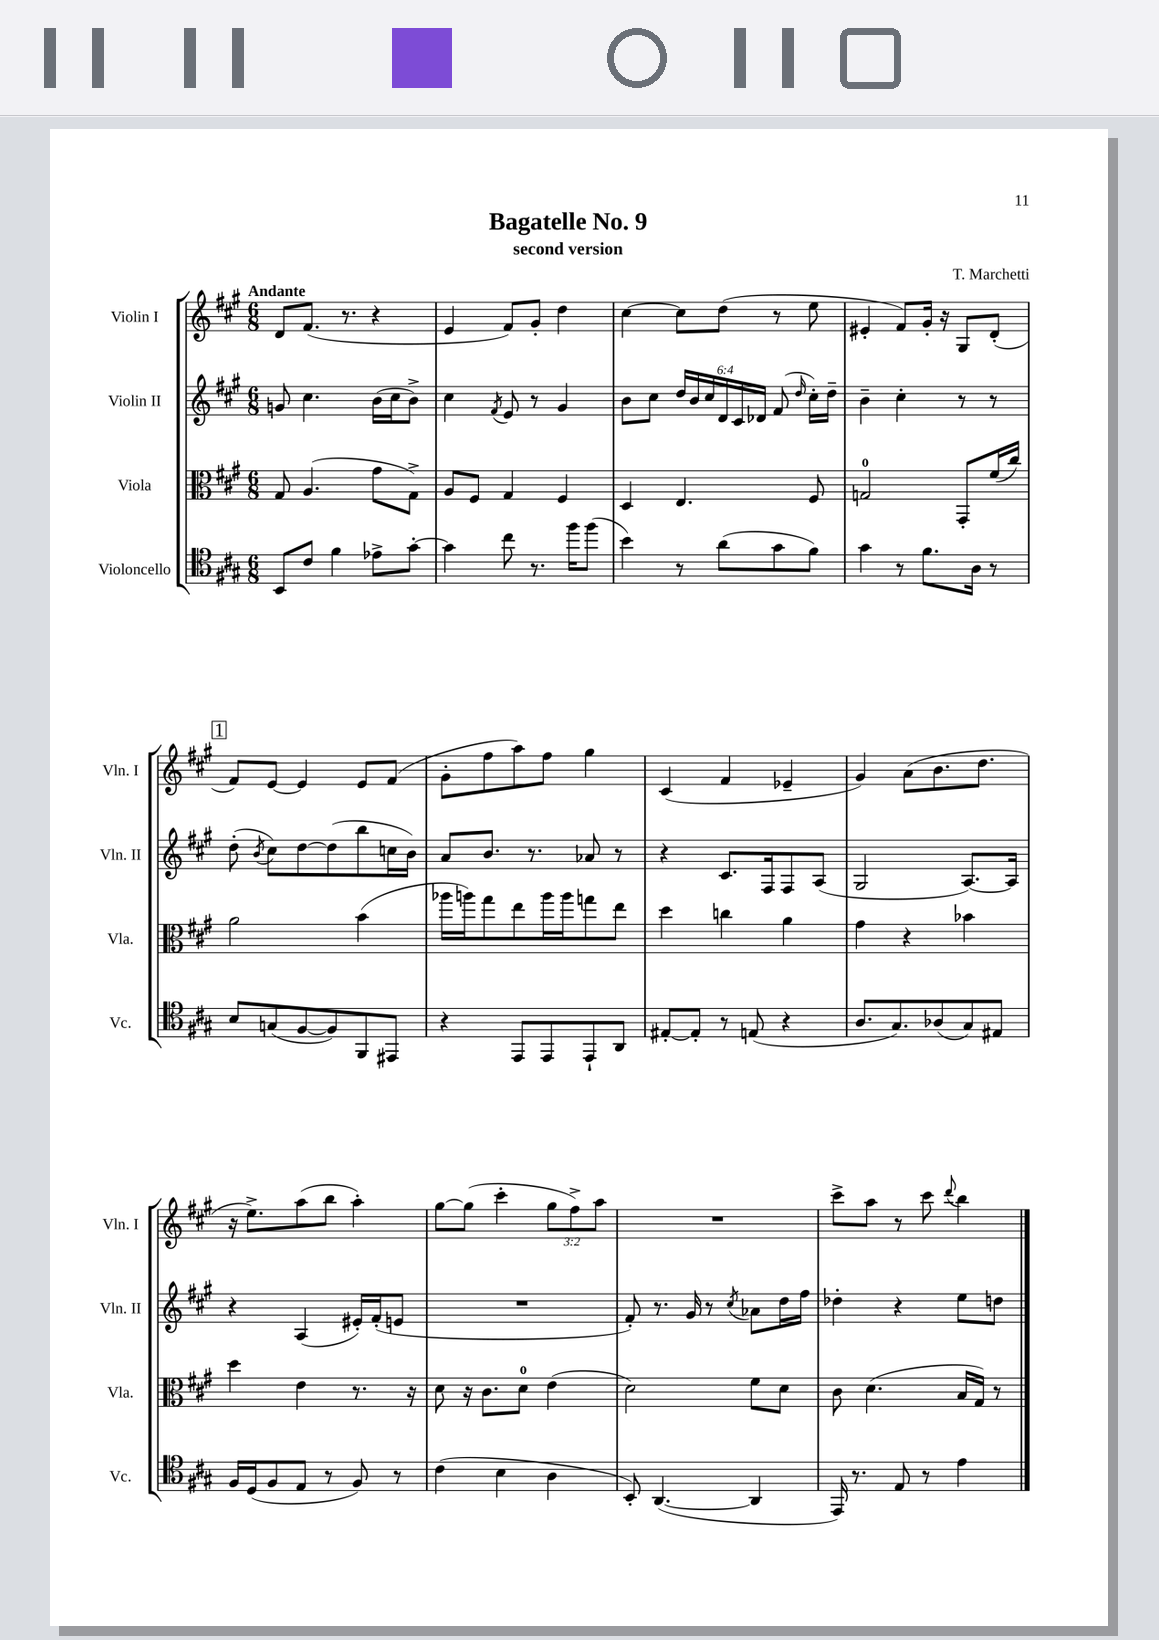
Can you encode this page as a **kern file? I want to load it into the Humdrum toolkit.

**kern	**kern	**kern	**kern
*part4	*part3	*part2	*part1
*staff4	*staff3	*staff2	*staff1
*I"Violoncello	*I"Viola	*I"Violin II	*I"Violin I
*I'Vc.	*I'Vla.	*I'Vln. II	*I'Vln. I
*clefC4	*clefC3	*clefG2	*clefG2
*k[f#c#g#]	*k[f#c#g#]	*k[f#c#g#]	*k[f#c#g#]
*M6/8	*M6/8	*M6/8	*M6/8
=1	=1	=1	=1
!	!	!	!LO:TX:a:B:t=Andante
8BB/L	8G#/	8gn/	8d/L
8c#/J	(4.A/	4.cc#\	(8.f#/J
4f#\	.	.	.
.	.	.	8.r
8e-X^\L	8g#\L	(16b\LL	4r
.	.	16cc#\J	.
[8g#'\J	8G#^\J)	8b^\J)	.
=2	=2	=2	=2
4g#\]	8A/L	4cc#\	4e/
.	8F#/J	.	.
.	.	8qf#/	.
8cc#\	4G#/	8e/	8f#/L)
8.r	.	8r	8g#'/J
.	4F#/	4g#/	4dd\
16ff#\KL	.	.	.
(8ff#\J	.	.	.
=3	=3	=3	=3
4b\)	4D/	8b\L	[4cc#\
.	.	8cc#\J	.
8r	4.E/	24dd/LL	8cc#\L]
.	.	24b/	.
.	.	24cc#/	.
(8a\L	.	24d/	(8dd\J
.	.	24c#/	.
.	.	24d-X/JJ	.
8g#\	.	(8f#/	8r
.	.	16qqdd/	.
8f#\J)	8F#/	16cc#'\LL)	8ee\
.	.	16dd~\JJ	.
=4	=4	=4	=4
4g#\	2Gn/	4b~\	4e#X'/
8r	.	4cc#'\	8f#/L)
8.f#\L	.	.	16g#'/Jk
.	.	.	16r
.	8GG#'/L	8r	8G#/L
16A\Jk	.	.	.
8r	(16f#/L	8r	(8d'/J
.	16cc#/JJ)	.	.
!!LO:LB:g=z
!!LO:REH:place=s1:t=1
=5	=5	=5	=5
8B/L	2a\	(8dd'\	8f#/L)
.	.	8qb/	.
(8Gn/	.	8cc#\L)	[8e/J
[8F#/	.	[8dd\	4e/]
8F#/])	.	(8dd\]	.
8FF#/	(4b\	8bb\	8e/L
8EE#X/J	.	16ccn\L	(8f#/J
.	.	16b\JJ)	.
=6	=6	=6	=6
4r	16aa-X\LL	8a/L	8g#'\L
.	16aan\J)	.	.
.	8gg#\	8.b/J	8ff#\
8EE/L	8ee\	.	8aa\)
.	.	8.r	.
8EE/	16aa\L	.	8ff#\J
.	16aa\J	.	.
8EE`/	8ggn\	8a-X/	4gg#\
8AA/J	8ee\J	8r	.
=7	=7	=7	=7
[8E#X'/L	4dd\	4r	(4c#/
8E#'/J]	.	.	.
8r	4ccn\	8.c#/L	4f#/
(8En/	.	.	.
.	.	16F#/k	.
4r	4a\	8F#/	4e-X~/
.	.	(8A/J	.
=8	=8	=8	=8
8.A/L	4g#\	2G#/	4g#/)
8.G#/)	.	.	.
.	4r	.	(8a\L
(8A-X/	.	.	8.b\
8G#/)	4b-X\	[8.A/L)	.
.	.	.	8.dd\J
8E#X/J	.	.	.
.	.	16A/Jk]	.
!!LO:LB:g=z
=9	=9	=9	=9
16F#/LL	4dd\	4r	16r
(16D/J	.	.	8.ee^\L)
8F#/	.	.	.
8E/J	4e\	(4A/	(8aa\
8r	.	.	8bb\J
8F#/)	8.r	16e#X'/LL)	4aa'\)
.	.	(16f#'/J	.
8r	.	8en/J	.
.	16r	.	.
=10	=10	=10	=10
(4c#\	8d\	2.r	[8gg#\L
.	16r	.	(8gg#\J]
.	8.c#\L	.	.
4B\	.	.	4ccc#'\
.	8d\J	.	.
4A\	(4e\	.	12gg#\L
.	.	.	12ff#^\)
.	.	.	12aa\J
=11	=11	=11	=11
8BB'/)	2d\)	8f#'/)	2.r
([4.AA/	.	8.r	.
.	.	16g#/	.
.	.	8r	.
.	.	8qcc#/	.
4AA/]	8f#\L	8a-X\L	.
.	8d\J	16dd\L	.
.	.	16ff#\JJ	.
=12	=12	=12	=12
16EE/)	8c#\	4dd-X'\	8ccc#^\L
8.r	.	.	.
.	(4.d\	.	8aa\J
8E/	.	4r	8r
8r	.	.	8ccc#\
.	.	.	8qqddd/
4e\	16B/LL	8ee\L	4bb\
.	16G#/JJ)	.	.
.	8r	8ddn\J	.
==	==	==	==
*-	*-	*-	*-
